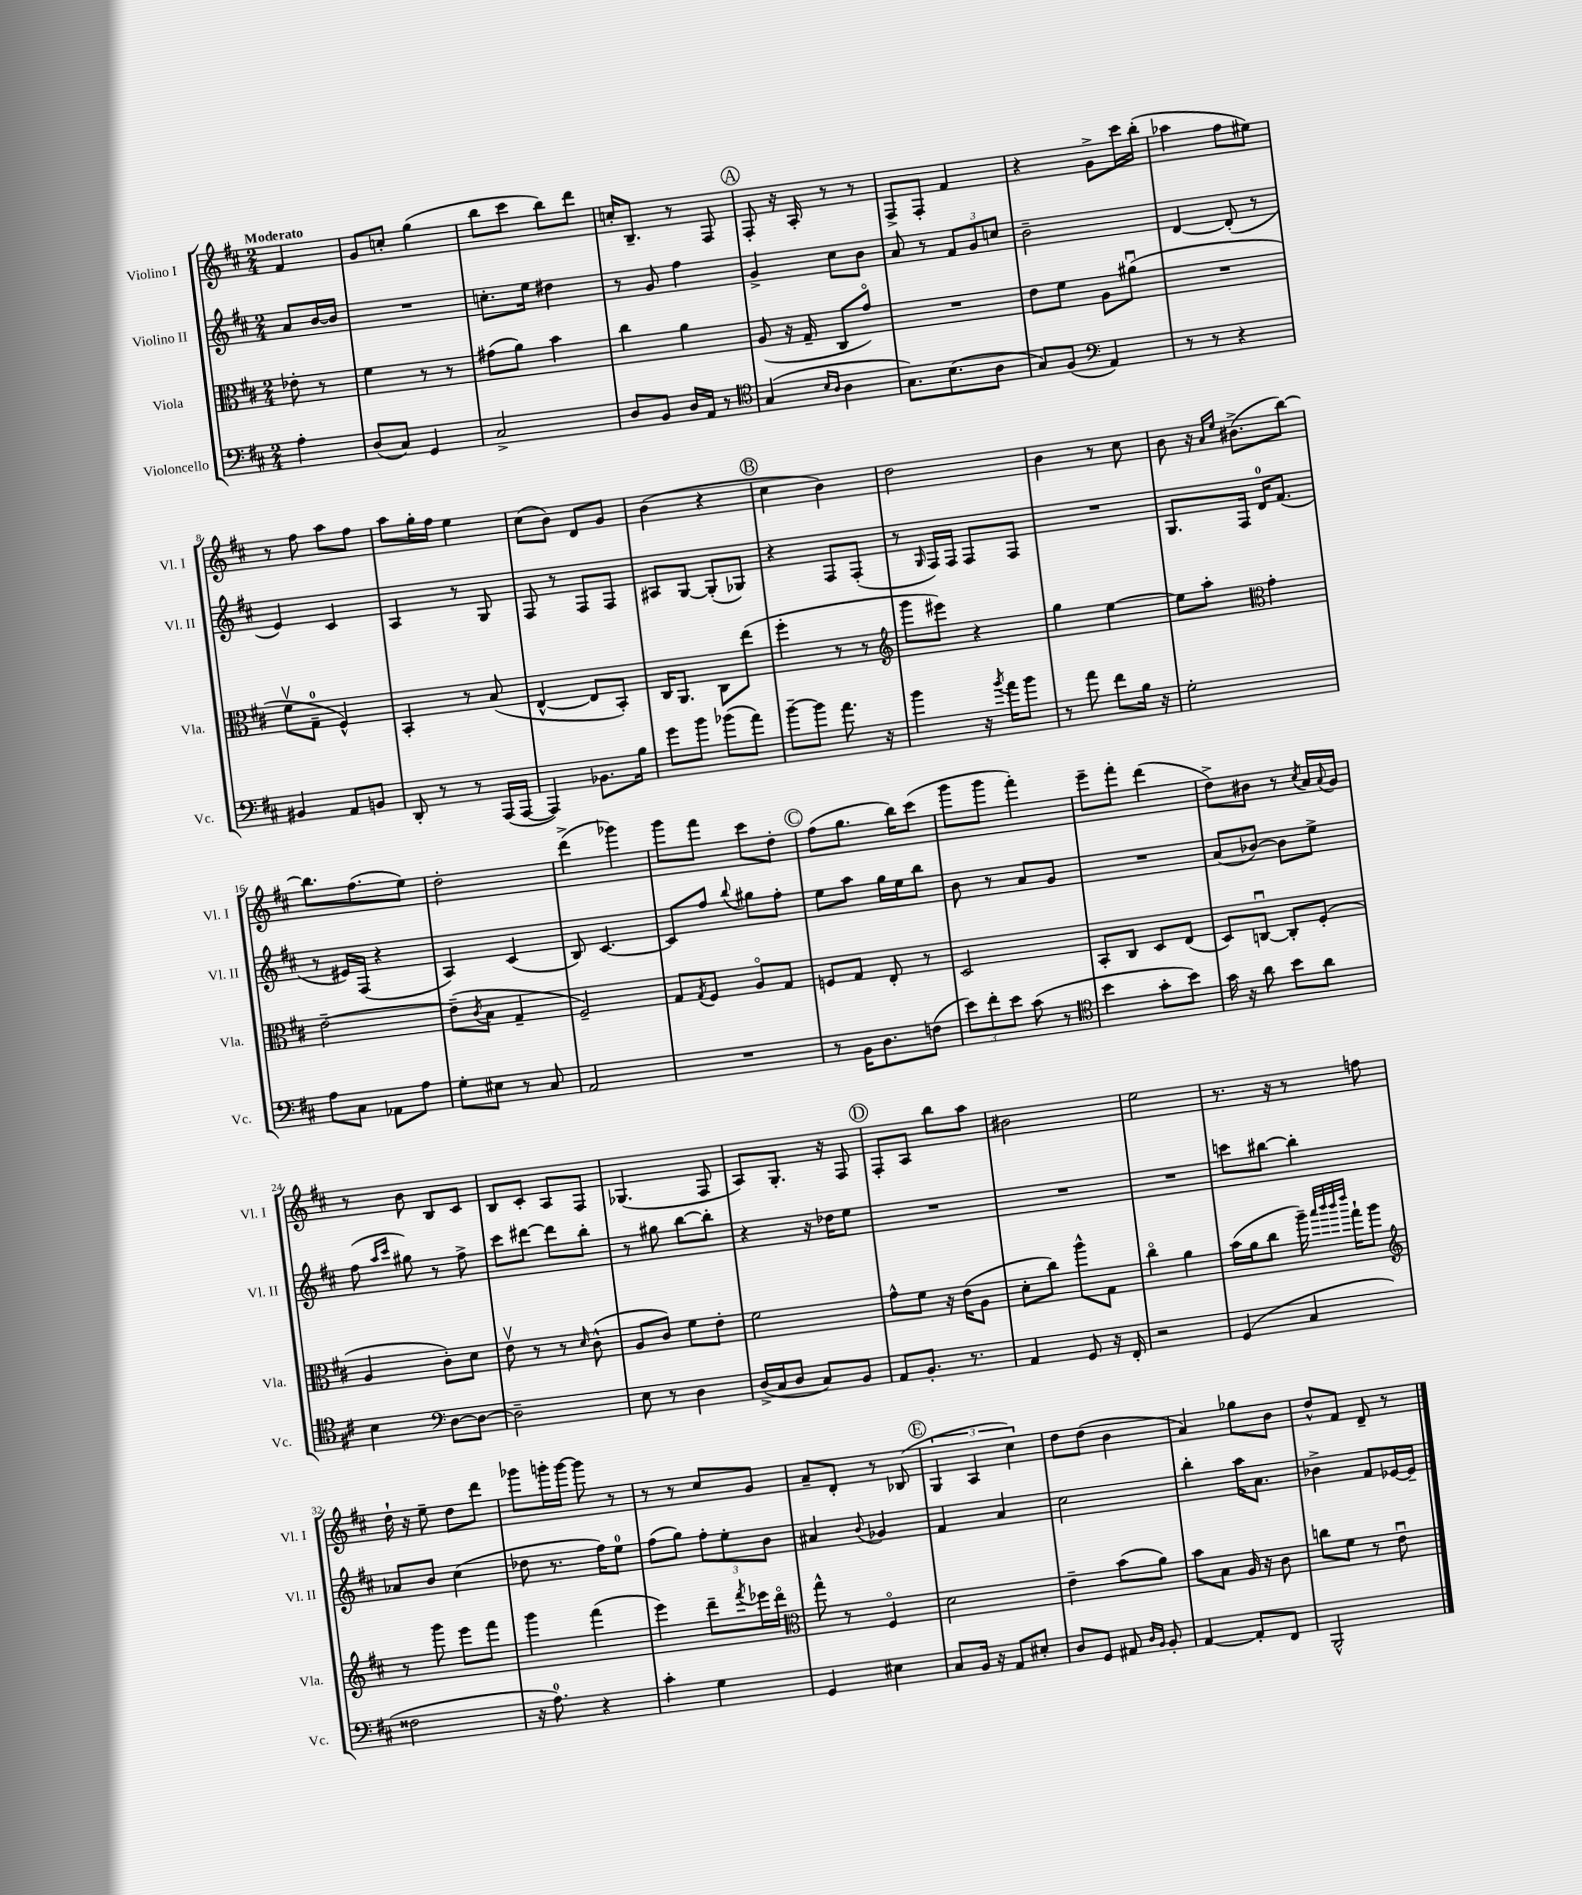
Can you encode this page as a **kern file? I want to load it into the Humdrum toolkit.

**kern	**kern	**kern	**kern
*part4	*part3	*part2	*part1
*staff4	*staff3	*staff2	*staff1
*I"Violoncello	*I"Viola	*I"Violino II	*I"Violino I
*I'Vc.	*I'Vla.	*I'Vl. II	*I'Vl. I
*clefF4	*clefC3	*clefG2	*clefG2
*k[f#c#]	*k[f#c#]	*k[f#c#]	*k[f#c#]
*M2/4	*M2/4	*M2/4	*M2/4
=	=	=	=
!	!	!	!LO:TX:a:B:t=Moderato
4A'\	8e-X'\	8a/L	4f#/
.	8r	[16b/L	.
.	.	16b/JJ]	.
=1	=1	=1	=1
(8D/L	4f#\	2r	8g/L
8C#/J)	.	.	8ccn'/J
4GG/	8r	.	(4gg\
.	8r	.	.
=2	=2	=2	=2
2C#^/	(8g#X\L	8.ccn'\L	8bb\L
.	8a\J)	.	8ccc#\J
.	.	16ee\Jk	.
.	4b\	4dd#X\	8bb\L)
.	.	.	8ddd\J
=3	=3	=3	=3
8D/L	4cc#\	8r	16ccn'/KL
.	.	.	8.B~/J
8BB/J	.	8g/	.
16D/LL	4a\	4ff#\	8r
16AA/JJ	.	.	.
8r	.	.	8F#/
!!LO:REH:place=s1:t=A
=4	=4	=4	=4
*clefC4	*	*	*
(4G/	(8A/	4g^/	8F#'/
.	16r	.	16r
.	16G~/	.	16A'/
16qqB/LL	.	.	.
16qqA/JJ	.	.	.
4A\	8C#/L	8cc#\L	8r
.	8g/J)	8b\J	8r
=5	=5	=5	=5
8.G\L)	2r	8a/	8F#^/L
.	.	8r	8F#'/J
(8.B\	.	.	.
.	.	12f#/L	4f#/
.	.	12g/	.
8A\J	.	.	.
.	.	12ccn/J	.
=6	=6	=6	=6
8G/L)	8e\L	2b~\	4r
(8F#/J	8f#\J	.	.
*clefF4	*	*	*
4AA/)	8A\L	.	8g^\L
.	(8a#Xu\J	.	16ccc#\L
.	.	.	(16bb'\JJ
=7	=7	=7	=7
8r	2r	[4d/	4aa-X\
8r	.	.	.
4r	.	(8d'/]	8ff#\L
.	.	8r	8ee#X\J)
!!LO:LB:g=z
=8	=8	=8	=8
4BB#X/	8f#v\L	4e/)	8r
.	8G~\J	.	8ff#\
8AA/L	4F#^^/)	4c#/	8aa\L
8BBn/J	.	.	8ff#\J
=9	=9	=9	=9
8DD'/	4BB'/	4A/	8aa\L
8r	.	.	16gg'\L
.	.	.	16ff#\JJ
8r	8r	8r	4ee\
(16AAA/LL	(8B/	8G/	.
[16AAA/JJ	.	.	.
=10	=10	=10	=10
4AAA/])	[4E^^/	8F#/	(8cc#\L
.	.	8r	8b\J)
8.BB-X\L	8E/L]	8F#/L	8d/L
.	8BB'/J)	8F#/J	8g/J
16B\Jk	.	.	.
=11	=11	=11	=11
8g\L	16C#/KL	8A#X/L	(4b\
.	8.AA/J	.	.
8b\J	.	[8G/J	.
(8b-X\L	8C#\L	(8G'/L]	4r
8a\J)	(8ee\J	8G-X/J)	.
!!LO:REH:place=s1:t=B
=12	=12	=12	=12
[8b~\L	4ff#'\	4r	4cc#\
8b\J]	.	.	.
8.a\	8r	8F#/L	4b\)
.	8r	(8F#'/J	.
16r	.	.	.
=13	=13	=13	=13
*	*clefG2	*	*
4b\	8ggg\L	8r	2dd\
.	.	16qqG/	.
.	8eee#X\J)	16F#/LL)	.
.	.	16F#/JJ	.
16r	4r	8F#/L	.
8qb/	.	.	.
16a\KL	.	.	.
8b\J	.	8F#/J	.
=14	=14	=14	=14
8r	4gg\	2r	4b\
8a\	.	.	.
8f#\L	[4ee\	.	8r
16B\Jk	.	.	8cc#\
16r	.	.	.
=15	=15	=15	=15
2G'\	8ee\L]	8.G/L	8b\
.	8aa'\J	.	16r
.	.	.	16qqa/LL
.	.	.	16qqee/JJ
.	.	16F#/Jk	(8.b#X^\L
*	*clefC3	*	*
.	4g'\	16d/KL	.
.	.	(8.f#/J	.
.	.	.	[8bb\J)
!!LO:LB:g=z
=16	=16	=16	=16
8A\L	[2e~\	8r	8.bb\L]
8C#\J	.	16e#X/LL)	.
.	.	(16F#/JJ	(8.ff#\
8AA-X\L	.	4r	.
8A\J	.	.	8ee\J)
=17	=17	=17	=17
8G'\L	(8e~\L]	4A/)	2dd'\
.	8qc#/	.	.
8E#X\J	8B\J	.	.
8r	4G~/	(4c#/	.
8C#/	.	.	.
=18	=18	=18	=18
2AA/	2F#~/)	8B/)	(4ddd^\
.	.	[4.c#/	.
.	.	.	4ggg-X\)
=19	=19	=19	=19
2r	8G/L	8c#/L]	8ggg\L
.	8qG/	.	.
.	8F#/J	8ff#/J	8fff#\J
.	.	8qqbb/	.
.	8A/L	8gg#X\L	8ccc#\L
.	8G/J	8ff#'\J	8dd'\J
!!LO:REH:place=s1:t=C
=20	=20	=20	=20
8r	8Fn/L	8ee\L	(8ff#\L
16BB\KL	8G/J	8aa\J	8.gg\J
8.D\	.	.	.
.	8E'/	16gg\LL	.
.	.	16ee\J	16bb\KL)
(8Fn\J	8r	8bb\J	(8ccc#\J
=21	=21	=21	=21
12e\L)	2D/	8b\	8ggg\L
12f#'\	.	.	.
.	.	8r	8ggg\J
12e\J	.	.	.
(8c#\	.	8a/L	4fff#'\)
8r	.	8g/J	.
=22	=22	=22	=22
*clefC4	*	*	*
4b\	8BB'/L	2r	8eee~\L
.	8C#/J	.	8fff#'\J
8g'\L	8D/L	.	(4ddd\
8b\J)	(8E/J	.	.
=23	=23	=23	=23
16g\	8D/L)	(8a/L	8dd^\L)
16r	.	.	.
8a\	[8Cnu/J	[8b-X/J)	8b#X\J
8b\L	8C'/L]	8b-\L]	8r
.	.	.	8qcc#/
8a\J	(8F#'/J	8ee^\J	16a/LL
.	.	.	8qqa/
.	.	.	16g/JJ
!!LO:LB:g=z
=24	=24	=24	=24
4B\	4A/	(8ff#\	8r
.	.	16qqaa/LL	.
.	.	16qqccc#/JJ	.
.	.	8gg#X\)	8b\
*clefF4	*	*	*
[8D\L	8c#'\L)	8r	8B/L
8D\J_	8d\J	8ff#^\	8c#/J
=25	=25	=25	=25
2D~\]	8ev\	8ccc#\L	8B/L
.	8r	[8ddd#X\J	8c#'/J
.	8r	8ddd#\L]	8A/L
.	16qqd/	.	.
.	(8c#^^\	8bb'\J	8F#/J
=26	=26	=26	=26
8E\	8A/L	8r	(4.G-X/
8r	8c#/J)	8gg#X\	.
4D\	8f#\L	[8bb\L	.
.	8e'\J	8bb'\J]	8F#/
=27	=27	=27	=27
(16D^/LL	2f#\	4r	8A/L)
16C#/J	.	.	.
8D/J	.	.	8.G'/J
8C#/L)	.	16r	.
.	.	16dd-X\KL	16r
8BB/J	.	8ee\J	8F#/
!!LO:REH:place=s1:t=D
=28	=28	=28	=28
8AA/L	8g^^\L	2r	8F#'/L
8.BB'/J	8f#\J	.	8A/J
.	16r	.	8bb\L
8.r	(16e\KL	.	.
.	8A\J	.	8aa\J
=29	=29	=29	=29
4AA/	8d'\L	2r	2b#X\
.	8cc#\J)	.	.
8GG/	8aa^^\L	.	.
16r	8G\J	.	.
16FF#'/	.	.	.
=30	=30	=30	=30
2r	4cc#\	2r	2ee\
.	4a\	.	.
=31	=31	=31	=31
(4GG/	(16b\LL	8cccn\L	8.r
.	16a\J	.	.
.	8cc#\J	[8bb#X\J	.
.	.	.	16r
4C#/	16aa~\)	4bb#'\]	8r
.	32qqbb/LLL	.	.
.	32qqccc#/	.	.
.	32qqccc#/	.	.
.	32qqeee/JJJ	.	.
.	16gg`\KL	.	.
.	8aa\J	.	8ffn\
!!LO:LB:g=z
=32	=32	=32	=32
*	*clefG2	*	*
2F##X\	8r	8a-X/L	16dd`\
.	.	.	16r
.	8ggg\	8b/J	8ee~\
.	8eee\L	(4cc#\	8dd\L
.	8fff#\J	.	8ddd\J
=33	=33	=33	=33
16r	4ggg\	8dd-X\	8ggg-X\L
8.A\)	.	.	.
.	.	8.r	16gggn'\L
.	.	.	[16ggg\JJ
4r	(4fff#\	.	8ggg\]
.	.	16ff#\KL)	.
.	.	8ee\J	8r
=34	=34	=34	=34
4c#'\	4eee\)	(8ff#\L	8r
.	.	8gg\J)	8r
4G\	8ddd~\L	12ff#'\L	8cc#/L
.	.	12ee'\	.
.	8qfff#/	.	.
.	16eee-X\L	.	8g/J
.	.	12b\J	.
.	16ddd\JJ	.	.
=35	=35	=35	=35
*	*clefC3	*	*
4GG/	8gg^^\	4a#X/	8a~/L
.	8r	.	8d'/J
.	.	8qqb/	.
4E#X\	4F#/	4g-X/	8r
.	.	.	(8B-X/
!!LO:REH:place=s1:t=E
=36	=36	=36	=36
8C#/L	2d\	4f#/	6G/
16BB/Jk	.	.	.
.	.	.	6A/
16r	.	.	.
8AA/L	.	4a/	.
.	.	.	6cc#\)
8E#X'/J	.	.	.
=37	=37	=37	=37
8D/L	4e~\	2cc#\	8dd\L
8GG/J	.	.	(8dd\J
8AA#X/	(8b\L	.	4b\
16qqD/LL	.	.	.
16qqBB/JJ	.	.	.
8BB'/	8a\J)	.	.
=38	=38	=38	=38
[4AA/	8b\L	4bb'\	4a/)
.	8B\J	.	.
8AA'/L]	16A/	16aa\KL	8gg-X\L
.	16r	8.a\J	.
8FF#/J	8c#\	.	8b\J
=39	=39	=39	=39
2BBB^^/	8ccn\L	4b-X^\	8dd^^/L
.	8f#\J	.	8f#/J
.	8r	8f#/L	8d~/
.	8eu\	[16e-X/L	8r
.	.	16e-~/JJ]	.
==	==	==	==
*-	*-	*-	*-
